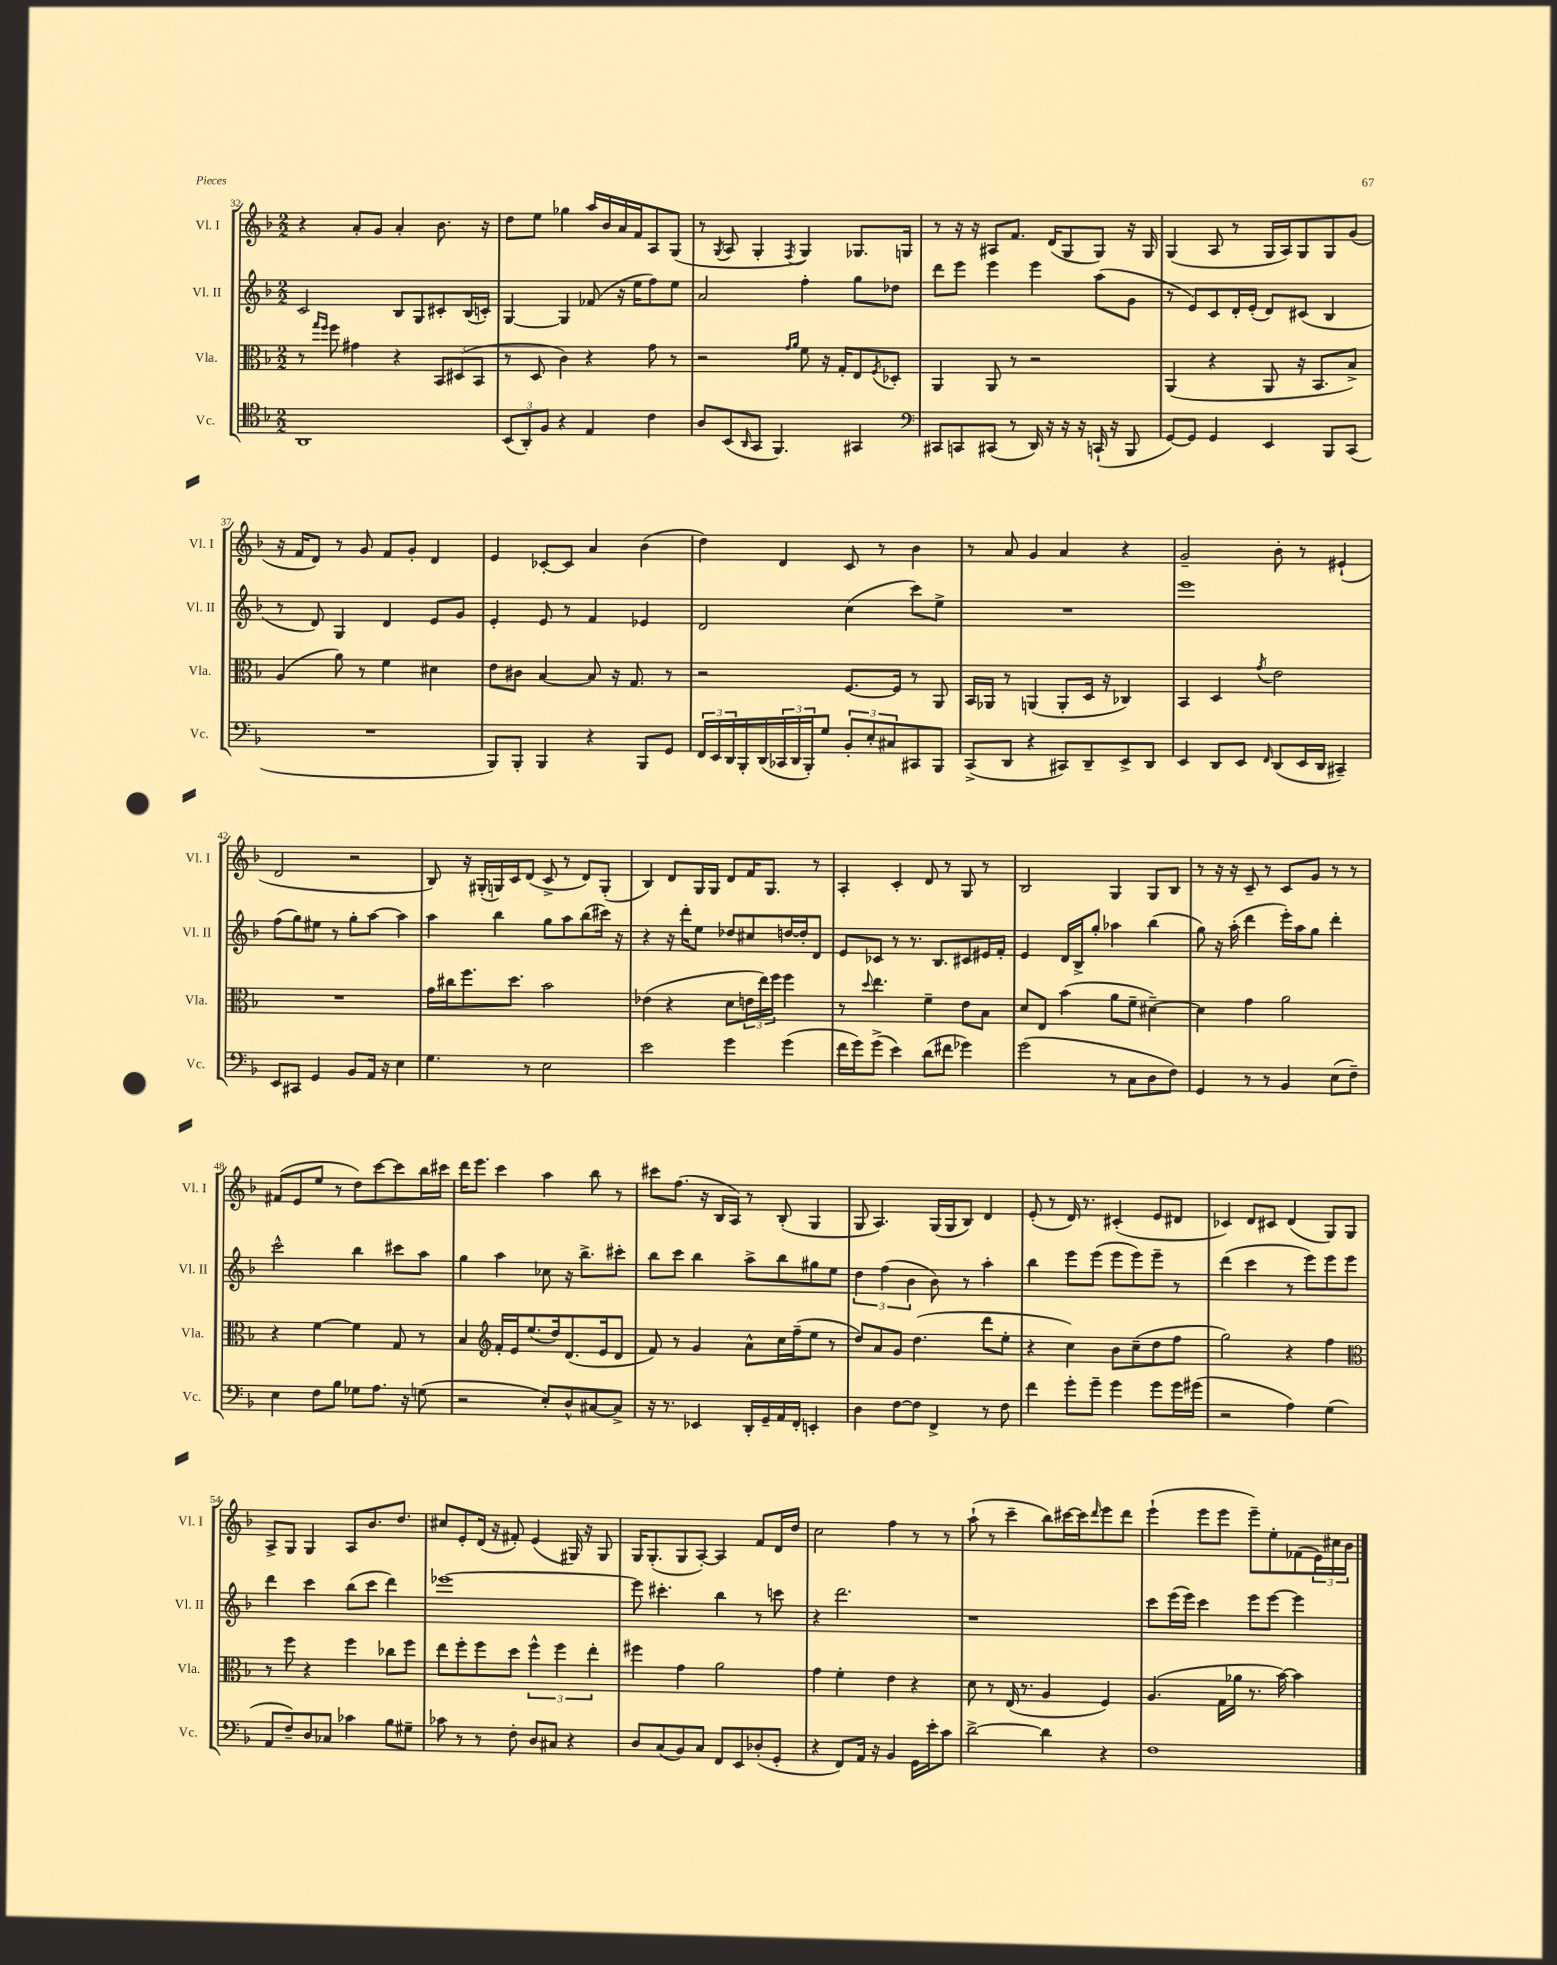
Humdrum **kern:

**kern	**kern	**kern	**kern
*staff4	*staff3	*staff2	*staff1
*clefC4	*clefC3	*clefG2	*clefG2
*k[b-]	*k[b-]	*k[b-]	*k[b-]
*M2/2	*M2/2	*M2/2	*M2/2
1AA	8r	2c	4r
.	16qqgg	.	.
.	16qqff	.	.
.	8ff	.	.
.	4g#	.	8a'
.	.	.	8g
.	4r	8B-	4a'
.	.	8G	.
.	12BB-	8c#'	8.b-
.	(12D#	.	.
.	.	(16B-	.
.	12BB-	.	.
.	.	16c')	16r
=	=	=	=
(12BB-	8r	[4G	8dd
12AA')	.	.	.
.	8D	.	8ee
12F	.	.	.
4r	4c)	4G]	4gg-
4E	4r	(8f-	16aa
.	.	.	16b-
.	.	16r	16a
.	.	16ee	16f
4c	8g	8ff)	8A
.	8r	8ee	(8G
=	=	=	=
8A	2r	2a	8r
.	.	.	8qG
(8BB-	.	.	8A
16qqAA	.	.	.
8GG	.	.	4G'
4.FF)	.	.	.
.	16qqg	.	.
.	16qqa	.	8qF
.	8f	4ff'	4G)
.	16r	.	.
.	16G'	.	.
4GG#	8E	8gg	8.G-
.	8qF	.	.
.	8D-'	8dd-	.
.	.	.	16G
=	=	=	=
*clefF4	*	*	*
8CC#	4AA	8ddd	8r
8CC	.	8eee	16r
.	.	.	16r
(8CC#	8AA	4eee	8A#
8r	8r	.	8.f
16DD)	2r	4eee	.
16r	.	.	(16d
16r	.	.	8G
16r	.	.	.
(16CC`	.	(8aa	8G)
16r	.	.	.
8BBB-	.	8g	16r
.	.	.	16G
=	=	=	=
[8GG)	(4AA	8r	(4G
8GG]	.	8e)	.
4GG	4r	8c	8A
.	.	16d'	8r
.	.	(16e'	.
4EE	8AA	8d)	16G
.	.	.	16A)
.	16r	(8c#	8G
.	8.BB-	.	.
8BBB-	.	4B-	8G
(8CC	8B-^)	.	(8g
=	=	=	=
1r	(4A	8r	16r
.	.	.	16f
.	.	8d)	8d)
.	8a)	4G	8r
.	8r	.	8g
.	4f	4d	8f
.	.	.	8g'
.	4d#	8e	4d
.	.	8g	.
=	=	=	=
8BBB-)	8e	4e'	4e
8BBB-'	8c#	.	.
4BBB-	[4B-	8e	[8c-'
.	.	8r	8c-]
4r	8B-]	4f	4a
.	16r	.	.
.	8.G	.	.
8BBB-	.	4e-	(4b-
8GG	8r	.	.
=	=	=	=
24FF	2r	2d	4dd)
24EE	.	.	.
24DD	.	.	.
16BBB-'	.	.	.
(16DD	.	.	.
24CC-	.	.	4d
24DD	.	.	.
24BBB-')	.	.	.
8G	.	.	.
12BB-'	[8.F	(4cc	8c
12E'	.	.	.
.	.	.	8r
12C#	.	.	.
.	16F]	.	.
8CC#	8r	8ccc)	4b-
8BBB-	8AA	8ee^	.
=	=	=	=
(8CC^	16BB-	1r	8r
.	16AA-	.	.
8DD	8r	.	8a
4r	(4AA	.	4g
8CC#)	8AA'	.	4a
8DD~	16D	.	.
.	16r	.	.
8EE^	4C-)	.	4r
8DD	.	.	.
=	=	=	=
4EE	4BB-	1eee	2g~
8DD	4D	.	.
8EE	.	.	.
16qqFF	8qg	.	.
(8DD	2e	.	8b-'
16EE	.	.	8r
16DD	.	.	.
4CC#~)	.	.	(4e#`
=	=	=	=
8EE	1r	(8ff	2d
8CC#	.	8gg)	.
4GG	.	8ee#	.
.	.	8r	.
8BB-	.	8gg'	2r
16AA	.	[8aa	.
16r	.	.	.
4E	.	4aa]	.
=	=	=	=
4.G	16g	4aa	8B-)
.	16cc#	.	.
.	8.ff	.	16r
.	.	.	(16G#'
.	.	4bb-	16G)
.	8.dd	.	16c
8r	.	.	(8d
2E	2b-	8gg	8c^
.	.	8aa	8r
.	.	(8bb-	8d)
.	.	16ccc#)	(8G'
.	.	16r	.
=	=	=	=
2e	(4e-	4r	4B-)
.	4r	16r	8d
.	.	16ddd'	.
.	.	8ee	16G
.	.	.	16G
4g	8d	8dd-	8d
.	24e	8cc#	16f
.	24ee)	.	.
.	.	.	8.G
.	24ff	.	.
(4g	4ff	[16dd	.
.	.	16dd']	.
.	.	8d	8r
=	=	=	=
16f	8r	8e	4A'
16g)	.	.	.
.	8qqdd	.	.
(8g^	4.ee	8c-	.
4e)	.	8r	4c'
.	.	8.r	.
(8d	4f~	.	8d
.	.	8.B-	.
8f#	.	.	8r
4g-)	8e	8c#	8G
.	8B-	16e#	8r
.	.	16f'	.
=	=	=	=
(2g	8d	4e	2B-
.	8E	.	.
.	(4b-	16d	.
.	.	16B-^	.
.	.	8gg'	.
8r	8a	4aa-	4G
8C	8f~	.	.
8D	[4d#~)	(4bb-	8G
8F)	.	.	8B-
=	=	=	=
4GG	4d#]	8gg)	8r
.	.	16r	16r
.	.	(16aa'	16r
8r	4g	4ddd	8c~
8r	.	.	8r
4BB-	2a	16eee')	8c
.	.	16aa	.
.	.	8gg	8g
(8E	.	4ddd'	8r
8F~)	.	.	8r
=	=	=	=
4E	4r	2ccc^^	(8f#
.	.	.	8e
8F	[4f	.	8ee
8B-	.	.	8r
8G-	4f]	4bb-	8dd)
8.A	.	.	[8ccc
.	8G	8ccc#	8ccc]
16r	.	.	.
(8G	8r	8aa	16bb-
.	.	.	16ccc#
=	=	=	=
2r	4B-	4gg	16ddd
.	.	.	8.eee
*	*clefG2	*	*
.	16f'	4aa	4ccc
.	16e	.	.
.	(8.ee	.	.
8E')	.	8cc-	4aa
.	16dd)	.	.
8D^^	(8.d	16r	.
.	.	8.bb-^	.
[8C#	.	.	8bb-
.	16e	.	.
8C#^]	8d	8ccc#'	8r
=	=	=	=
16r	8f)	8bb-	8ccc#
8.r	.	.	.
.	8r	8ccc	(8.ff
4EE-	4g	4bb-	.
.	.	.	16r
.	.	.	16B-
.	.	.	16A)
16DD'	8a^^	8aa^	8r
16GG~	.	.	.
16AA	16cc	8bb-	(8B-'
16FF'	(16ff~	.	.
4EE'	8ee	8gg#	4G
.	8r	8ee	.
=	=	=	=
4D	8dd)	6dd	8G
.	8a	.	4.A)
.	.	(6ff	.
[8F	8g	.	.
.	.	6b-	.
8F]	(4.dd	.	.
4FF^	.	8b-)	(16G
.	.	.	16G
.	.	8r	8B-)
8r	8ddd	4aa'	4d
8F	8ee'	.	.
=	=	=	=
4f	4r	4bb-	(8e'
.	.	.	8r
8g'	4cc)	8eee	16d)
.	.	.	8.r
8g~	.	(8eee	.
4g	8b-	8eee	(4c#'
.	(8cc~	8eee)	.
8g	8dd	8eee~	8e
16g	8ff	8r	8d#
(16g#	.	.	.
=	=	=	=
2r	2gg)	(4ddd	4c-)
.	.	4ccc	8d
.	.	.	8c#
4A)	4r	8r	(4d
.	.	8eee)	.
(4G	4ff	8eee	8G)
.	.	8eee	8G
=	=	=	=
*	*clefC3	*	*
8AA	8r	4ddd	8A^
8F~)	8ff	.	8G
8D	4r	4ccc	4G
8C-	.	.	.
4c-	4ff	(8bb-	8A
.	.	8ccc	8.b-
8B-	8cc-	4ddd)	.
.	.	.	8.dd
8G#~	8ff	.	.
=	=	=	=
8c-	8ee	[1eee-	8cc#
8r	8ff'	.	8e'
8r	8ff	.	(16d
.	.	.	16r
8F'	8dd	.	8f#')
8D	6ff^^	.	(4e
8C#	.	.	.
.	6ff	.	.
4r	.	.	16G#)
.	.	.	16r
.	6ee'	.	.
.	.	.	8G#
=	=	=	=
8D	4ff#	8eee-]	16G
.	.	.	(8.G'
(8C	.	4.ccc#'	.
8BB-)	4g	.	8G
8C	.	.	[8A')
8FF	2a	4bb-	4A]
8EE	.	.	.
(8D-'	.	8r	8f
8GG'	.	8ccc	16d
.	.	.	16dd
=	=	=	=
4r	4g	4r	2cc
8FF)	4f'	2.ddd	.
16AA	.	.	.
16r	.	.	.
4BB-	4e	.	4ff
16GG	4r	.	8r
16e'	.	.	.
8c	.	.	8r
=	=	=	=
[2d^	8d	1r	(8aa`
.	8r	.	8r
.	(16E	.	4ccc~
.	8.r	.	.
4d]	4A	.	8bb-)
.	.	.	[16ccc#
.	.	.	16ccc#]
.	.	.	16qqddd
4r	4F)	.	8eee
.	.	.	8ddd
=	=	=	=
1F	(4.A	8ccc	(4eee`
.	.	(16eee	.
.	.	16eee)	.
.	.	4ccc	8eee
.	16G	.	8eee
.	16a-	.	.
.	8.r	8eee	8eee~)
.	.	[8eee	8ee'
.	[16b-)	.	.
.	4b-]	4eee]	(8f-
.	.	.	24e)
.	.	.	24cc#
.	.	.	24b-
==	==	==	==
*-	*-	*-	*-
